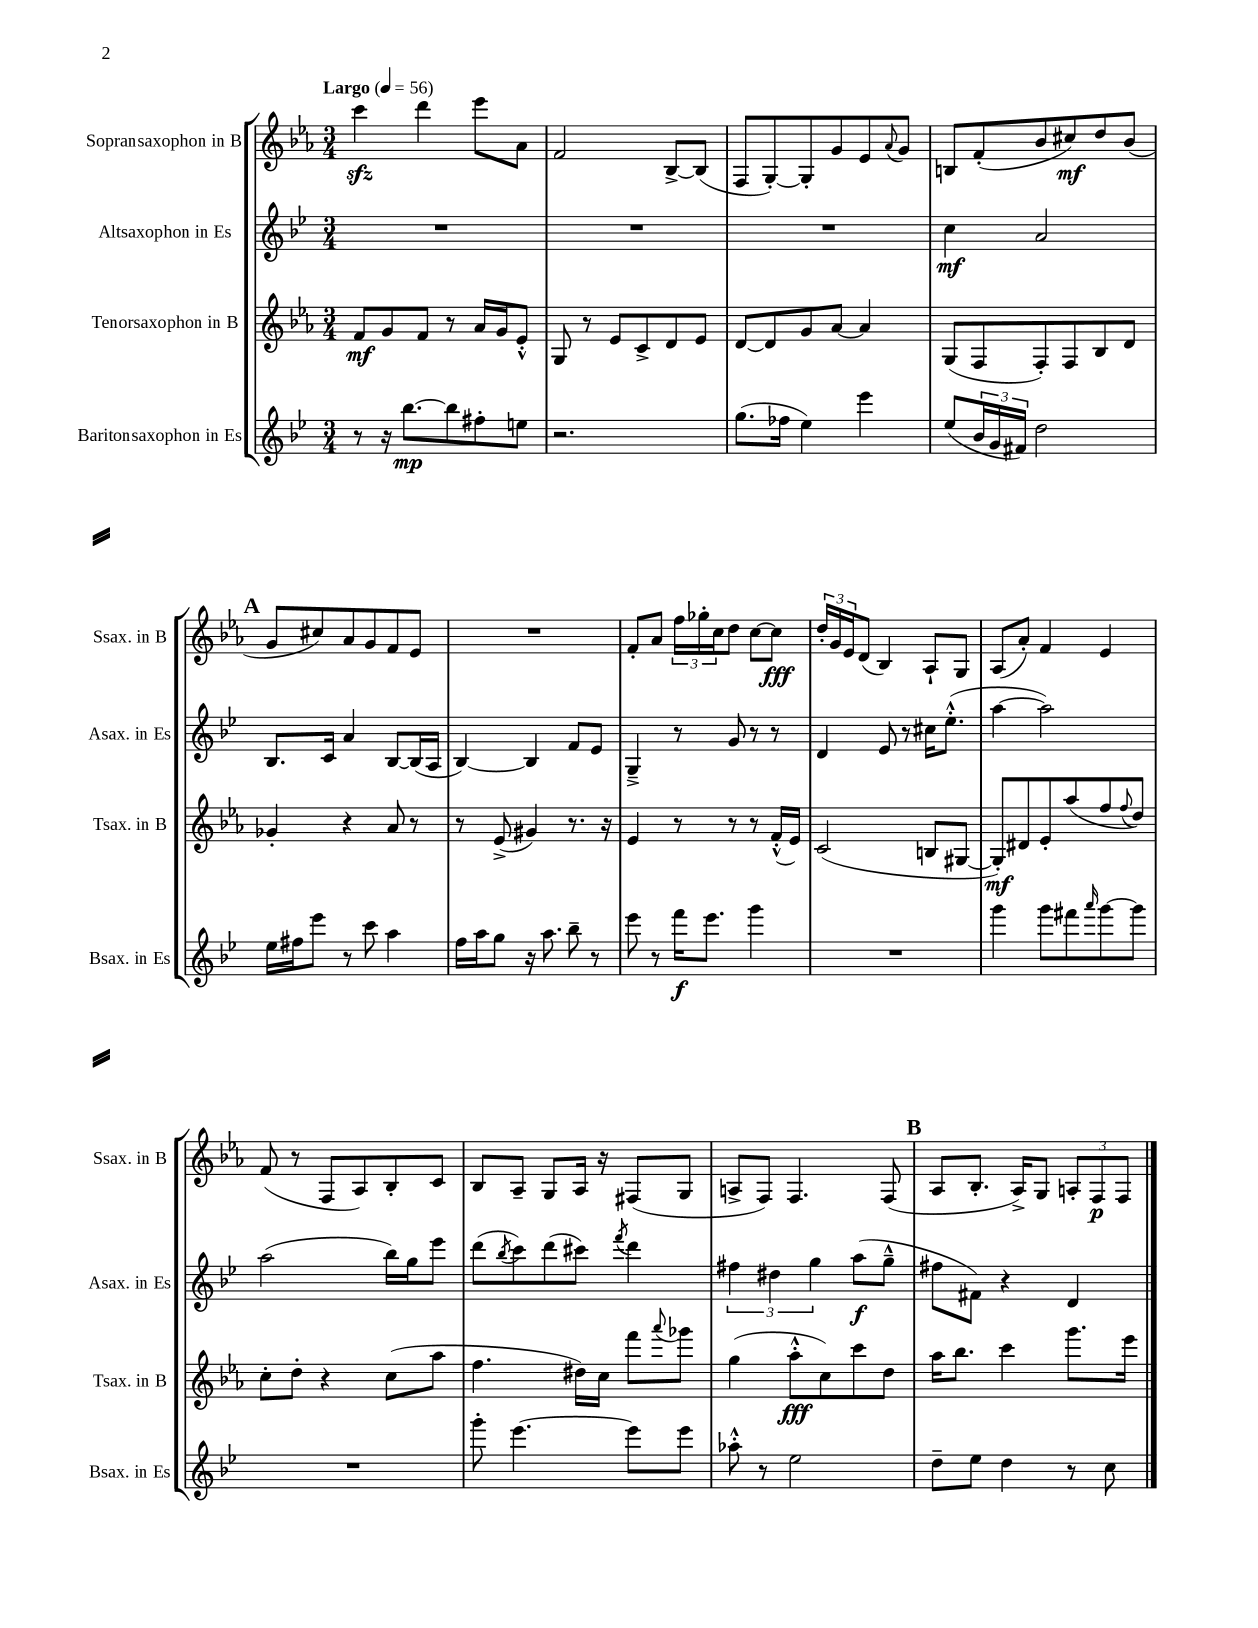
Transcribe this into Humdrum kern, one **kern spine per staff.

**kern	**kern	**kern	**kern
*staff4	*staff3	*staff2	*staff1
*clefG2	*clefG2	*clefG2	*clefG2
*k[b-e-]	*k[b-e-a-]	*k[b-e-]	*k[b-e-a-]
*M3/4	*M3/4	*M3/4	*M3/4
*MM56	*MM56	*MM56	*MM56
8r	8f/L	2.r	4ccc\
16r	8g/	.	.
[8.bb-\L	.	.	.
.	8f/J	.	4ddd\
8bb-\]	8r	.	.
8ff#'\	16a-/LL	.	8eee-\L
.	16g/J	.	.
8ee\J	8e-'^^/J	.	8a-\J
=	=	=	=
2.r	8G/	2.r	2f/
.	8r	.	.
.	8e-/L	.	.
.	8c^/	.	.
.	8d/	.	[8B-^/L
.	8e-/J	.	(8B-/]J
=	=	=	=
(8.gg\L	[8d/L	2.r	8F/L
.	8d/]	.	[8G'/)
16ff-\Jk	.	.	.
4ee-\)	8g/	.	8G'/]
.	[8a-/J	.	8g/
4eee-\	4a-/]	.	8e-/
.	.	.	8qqa-/
.	.	.	8g/J
=	=	=	=
(8ee-/L	(8G/L	4cc\	8B/L
24b-/L	8F/	.	(8f'/
24g/	.	.	.
24f#/JJ)	.	.	.
2dd\	8F'/)	2a/	8b-/
.	8F/	.	8cc#/)
.	8B-/	.	8dd/
.	8d/J	.	(8b-/J
=	=	=	=
16ee-\LL	4g-'/	8.B-/L	8g/L
16ff#\J	.	.	.
8eee-\J	.	.	8cc#/)
.	.	16c/Jk	.
8r	4r	4a/	8a-/
8ccc\	.	.	8g/
4aa\	8a-/	[8B-/L	8f/
.	8r	(16B-/]L	8e-/J
.	.	16A/JJ	.
=	=	=	=
16ff\LL	8r	[4B-/)	2.r
16aa\J	.	.	.
8gg\J	(8e-^/	.	.
16r	4g#/)	4B-/]	.
8.aa\	.	.	.
8bb-~\	8.r	8f/L	.
8r	.	8e-/J	.
.	16r	.	.
=	=	=	=
8eee-\	4e-/	4G~^/	8f'/L
8r	.	.	8a-/J
16fff\LK	8r	8r	24ff\LL
.	.	.	24gg-'\
8.eee-\J	.	.	.
.	.	.	24cc\J
.	8r	8g/	8dd\J
4ggg\	8r	8r	[8cc\L
.	(16f'^^/LL	8r	8cc\]J
.	16e-/JJ)	.	.
=	=	=	=
2.r	(2c/	4d/	24dd'/LL
.	.	.	24g/
.	.	.	24e-/J
.	.	.	(8d/J
.	.	8e-/	4B-/)
.	.	8r	.
.	8B/L	16cc#\LK	8A-`/L
.	.	(8.ee-'^^\J	.
.	[8G#/J	.	8G/J
=	=	=	=
4ggg\	8G#'/]L)	[4aa\	(8A-/L
.	8d#/	.	8a-'/J)
8ggg\L	8e-'/	2aa\])	4f/
8fff#\	(8aa-/	.	.
16qqaaa/	.	.	.
[8ggg\	8ff/	.	4e-/
.	8qqff/	.	.
8ggg\]J	8dd/J)	.	.
=	=	=	=
2.r	8cc'\L	(2aa\	(8f/
.	8dd'\J	.	8r
.	4r	.	8F/L
.	.	.	8A-/)
.	(8cc\L	16bb-\LL)	8B-'/
.	.	16gg\J	.
.	8aa-\J	8eee-\J	8c/J
=	=	=	=
8ggg'\	4.ff\	(8ddd\L	8B-/L
.	.	8qbb-/	.
[4.eee-\	.	8ccc\)	8A-~/J
.	.	(8ddd\	8G/L
.	16dd#\LL)	8ccc#\J)	16A-/Jk
.	16cc\JJ	.	16r
.	.	8qfff/	.
8eee-\]L	8fff\L	4ddd\	(8F#/L
.	8qqaaa-/	.	.
8eee-\J	8ggg-\J	.	8G/J
=	=	=	=
8aa-'^^\	(4gg\	6ff#\	8A^/L
8r	.	.	8F/J)
.	.	6dd#\	.
2ee-\	8aa-'^^\L	.	4.F/
.	.	6gg\	.
.	8cc\)	.	.
.	8ccc\	(8aa\L	.
.	8dd\J	8gg~^^\J	(8F/
=	=	=	=
8dd~\L	16aa-\LK	8ff#\L	8A-/L
.	8.bb-\J	.	.
8ee-\J	.	8f#\J)	8.B-'/J
4dd\	4ccc\	4r	.
.	.	.	16A-^/LK)
.	.	.	8G/J
8r	8.ggg\L	4d/	12A'/L
.	.	.	12F/
8cc\	.	.	.
.	.	.	12F/J
.	16eee-\Jk	.	.
==	==	==	==
*-	*-	*-	*-
